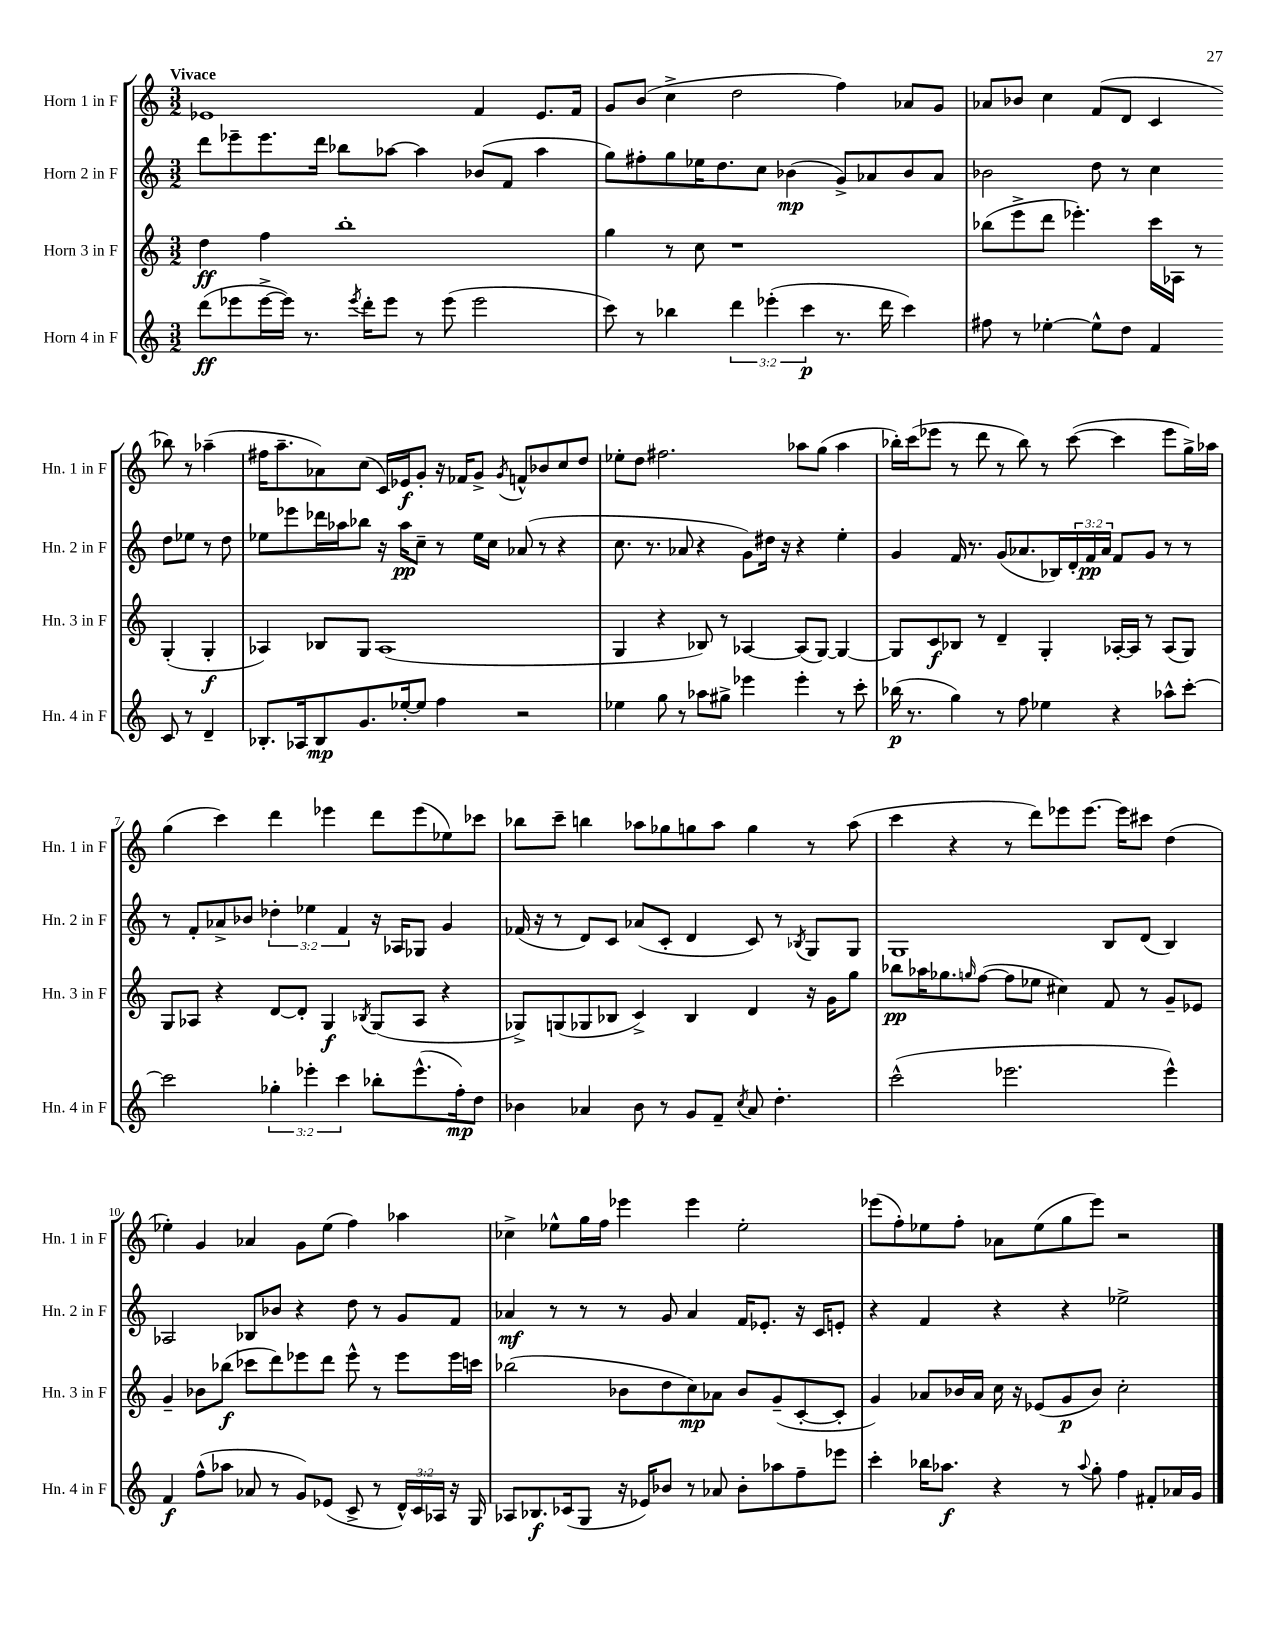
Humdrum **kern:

**kern	**kern	**kern	**kern
*staff4	*staff3	*staff2	*staff1
*clefG2	*clefG2	*clefG2	*clefG2
*k[]	*k[]	*k[]	*k[]
*M3/2	*M3/2	*M3/2	*M3/2
(8ddd	4dd	8ddd	1e-
8eee-	.	8eee-~	.
[16eee-^	4ff	8.eee-	.
16eee-])	.	.	.
8.r	.	.	.
.	.	16ddd	.
.	1bb'	8bb-	.
8qeee-	.	.	.
16ddd'	.	.	.
8eee-	.	[8aa-	.
8r	.	4aa-]	.
(8eee-	.	.	.
2eee-	.	(8b-	4f
.	.	8f	.
.	.	4aa-	8.e-
.	.	.	16f
=	=	=	=
8ccc)	4gg	8gg)	8g
8r	.	8ff#'	(8b
4bb-	8r	8gg	4cc^
.	8cc	16ee-	.
.	.	8.dd	.
6ddd	1r	.	2dd
.	.	8cc	.
(6eee-'	.	.	.
.	.	(4b-	.
6ccc	.	.	.
8.r	.	8g^)	4ff)
.	.	8a-	.
16ddd	.	.	.
4ccc)	.	8b-	8a-
.	.	8a-	8g
=	=	=	=
8ff#	(8bb-	2b-	8a-
8r	8eee^	.	8b-
[4ee-'	8ddd	.	4cc
.	4.eee-')	.	.
8ee-^^]	.	8dd	(8f
8dd	.	8r	8d
4f	16ccc	4cc	4c
.	16A-	.	.
.	8r	.	.
8c	(4G'	8dd	8bb-)
8r	.	8ee-	8r
4d~	4G'	8r	(4aa-~
.	.	8dd	.
=	=	=	=
8.B-'	4A-)	8ee-	16ff#
.	.	.	8.aa~
.	.	8eee-	.
16A-	.	.	.
8B-	8B-	16ddd-	8a-)
.	.	16aa-	.
8.g	8G	8bb-	(8cc
.	(1A-	16r	16c)
[16ee-'	.	16aa-	16e-
8ee-]	.	8cc~	8g'
4ff	.	8r	16r
.	.	.	16f-
.	.	16ee-	8g^
.	.	16cc	.
.	.	.	8qg
2r	.	(8a-	8f^^
.	.	8r	8b-
.	.	4r	8cc
.	.	.	8dd
=	=	=	=
4ee-	4G	8.cc	8ee-'
.	.	.	8dd
.	.	8.r	.
8gg	4r	.	2.ff#
8r	.	8a-	.
8aa-	8B-)	4r	.
8gg#^	8r	.	.
4eee-	[4A-	8g)	.
.	.	16dd#	.
.	.	16r	.
4eee-'	(8A-]	4r	8aa-
.	[8G)	.	(8gg
8r	4G_	4ee'	4aa-
8ccc'	.	.	.
=	=	=	=
(16bb-	8G]	4g	16bb-')
8.r	.	.	(16ccc
.	8c	.	8eee-
4gg)	8B-	16f	8r
.	.	8.r	.
.	8r	.	8ddd
8r	4d~	(8g	8r
8ff	.	8.a-	8bb-)
4ee-	4G'	.	8r
.	.	16B-)	.
.	.	24d'	([8ccc
.	.	24f	.
.	.	24a-	.
4r	[16A-'	8f	4ccc]
.	16A-]	.	.
.	8r	8g	.
8aa-^^	(8A-	8r	8eee-
[8ccc'	8G)	8r	16gg^)
.	.	.	16aa-
=	=	=	=
2ccc]	8G	8r	(4gg
.	8A-	8f'	.
.	4r	8a-^	4ccc)
.	.	8b-	.
6gg-'	[8d	6dd-'	4ddd
.	8d']	.	.
6eee-'	.	6ee-	.
.	4G	.	4eee-
6ccc	.	6f	.
.	8qB-	.	.
8bb-'	(8G	16r	8ddd
.	.	16A-	.
(8.eee-^^	8A-	8G-	(8eee-
.	4r	4g	8ee-)
16ff')	.	.	.
8dd	.	.	8ccc-
=	=	=	=
4b-	8G-^)	(16f-	8bb-
.	.	16r	.
.	(8G	8r	8ccc~
4a-	8G-	8d)	4bb
.	8B-	8c	.
8b-	4c^)	(8a-	8aa-
8r	.	8c'	8gg-
8g	4B-	4d	8gg
8f~	.	.	8aa-
8qcc	.	.	.
8a-	4d	8c)	4gg
4.dd'	.	8r	.
.	.	8qB-	.
.	16r	8G	8r
.	16g	.	.
.	8gg	8G	(8aa-
=	=	=	=
(2ccc^^	8bb-	1G	4ccc
.	16aa-	.	.
.	8.gg-	.	.
.	.	.	4r
.	16qqgg	.	.
.	([8ff	.	.
2.eee-	8ff]	.	8r
.	8ee-	.	8ddd)
.	4cc#)	.	8eee-
.	.	.	[8.eee-
.	8f	8B	.
.	.	.	16eee-]
.	8r	(8d	8ccc#
4eee-^^)	8g~	4B)	(4dd
.	8e-	.	.
=	=	=	=
4f	4g~	2A-	4ee-')
(8ff^^	8b-	.	4g
8aa-	(8bb-	.	.
8a-	8ccc-	8B-	4a-
8r	8ddd)	8b-	.
8g)	8eee-	4r	8g
(8e-	8ddd	.	(8ee-
8c^	8eee-^^	8dd	4ff)
8r	8r	8r	.
24d^^)	8eee-	8g	4aa-
24c	.	.	.
24A-	.	.	.
16r	16eee-	8f	.
16G	16ccc	.	.
=	=	=	=
8A-	(2bb-	4a-	4cc-^
8.B-	.	.	.
.	.	8r	8ee-^^
(16c-	.	.	.
8G	.	8r	16gg
.	.	.	16ff
16r	8b-	8r	4eee-
16e-)	.	.	.
8b-	8dd	8g	.
8r	8cc)	4a-	4eee-
8a-	8a-	.	.
8b-'	8b-	16f	2ee-'
.	.	8.e-'	.
8aa-	(8g~	.	.
8ff~	[8c'	16r	.
.	.	16c	.
8eee-	8c']	8e'	.
=	=	=	=
4ccc'	4g)	4r	(8eee-
.	.	.	8ff')
16bb-	8a-	4f	8ee-
8.aa-	.	.	.
.	16b-	.	8ff'
.	16a-	.	.
4r	16cc	4r	8a-
.	16r	.	.
.	(8e-	.	(8ee-
8r	8g	4r	8gg
8qqaa-	.	.	.
8gg'	8b-)	.	8eee-)
4ff	2cc'	2ee-^	2r
8f#'	.	.	.
16a-	.	.	.
16g	.	.	.
==	==	==	==
*-	*-	*-	*-
